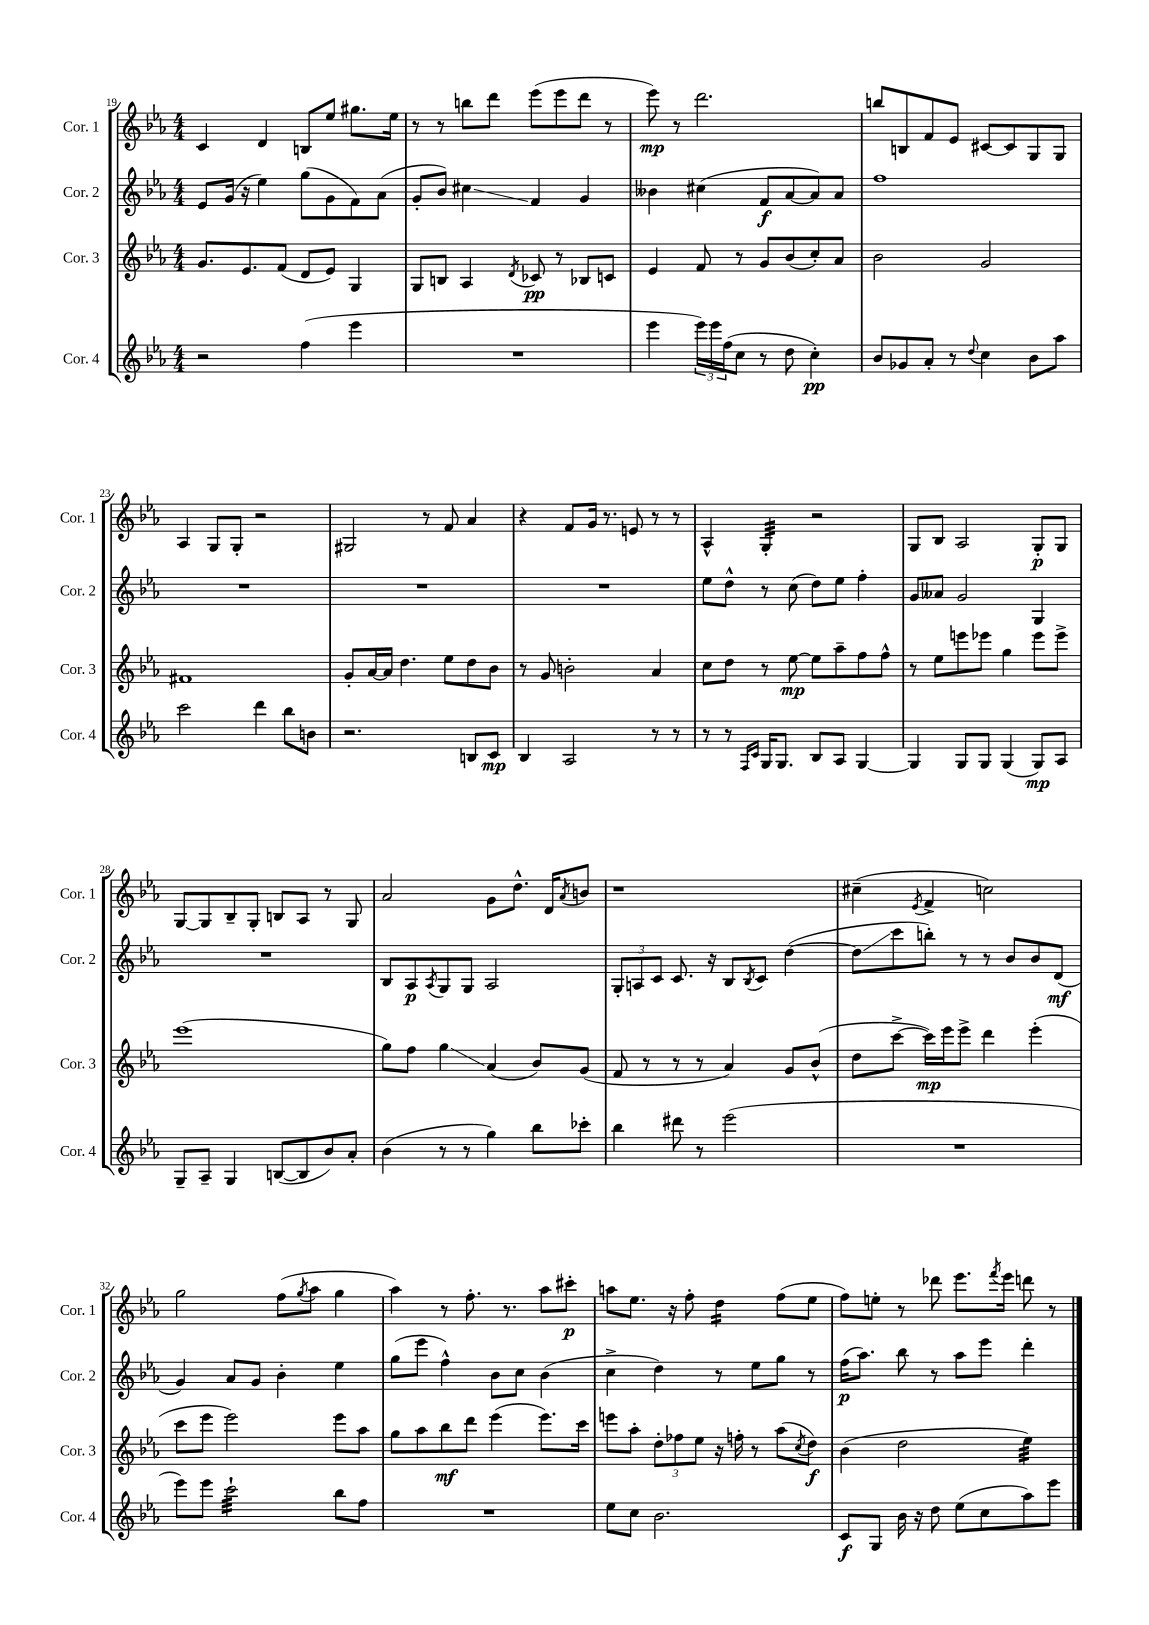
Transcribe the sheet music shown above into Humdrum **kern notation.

**kern	**kern	**kern	**kern
*staff4	*staff3	*staff2	*staff1
*clefG2	*clefG2	*clefG2	*clefG2
*k[b-e-a-]	*k[b-e-a-]	*k[b-e-a-]	*k[b-e-a-]
*M4/4	*M4/4	*M4/4	*M4/4
2r	8.g	8e-	4c
.	.	(16g	.
.	8.e-	16r	.
.	.	4ee-)	4d
.	(8f	.	.
(4ff	8d	(8gg	8B
.	8e-)	8g	8ee-
4eee-	4G	8f)	8.gg#
.	.	(8a-	.
.	.	.	16ee-
=	=	=	=
1r	8G	8g'	8r
.	8B	8b-)	8r
.	4A-	4cc#	8bb
.	.	.	8ddd
.	8qd	.	.
.	8c-	4f	(8eee-
.	8r	.	8eee-
.	8B-	4g	8ddd
.	8c	.	8r
=	=	=	=
4eee-	4e-	4b--	8eee-)
.	.	.	8r
24eee-)	8f	(4cc#	2.ddd
24eee-	.	.	.
(24ff	.	.	.
8cc	8r	.	.
8r	8g	8f	.
8dd	(8b-	[8a-	.
4cc')	8cc')	8a-])	.
.	8a-	8a-	.
=	=	=	=
8b-	2b-	1ff	8bb
8g-	.	.	8B
8a-'	.	.	8f
8r	.	.	8e-
8qqdd	.	.	.
4cc	2g	.	[8c#
.	.	.	8c#]
8b-	.	.	8G
8aa-	.	.	8G
=	=	=	=
2ccc	1f#	1r	4A-
.	.	.	8G
.	.	.	8G'
4ddd	.	.	2r
8bb-	.	.	.
8b	.	.	.
=	=	=	=
2.r	8g'	1r	2G#
.	[16a-	.	.
.	16a-]	.	.
.	4.dd	.	.
.	.	.	8r
.	8ee-	.	8f
8B	8dd	.	4a-
8c	8b-	.	.
=	=	=	=
4B-	8r	1r	4r
.	8g	.	.
2A-	2b'	.	8f
.	.	.	16g
.	.	.	8.r
.	.	.	8e
8r	4a-	.	8r
8r	.	.	8r
=	=	=	=
8r	8cc	8ee-	4A-^^
8r	8dd	8dd^^	.
16qqF	.	.	.
16qqc	.	.	.
16G	8r	8r	4G'
8.G	.	.	.
.	[8ee-	(8cc	.
8B-	8ee-]	8dd)	2r
8A-	8aa-~	8ee-	.
[4G	8ff	4ff'	.
.	8ff^^	.	.
=	=	=	=
4G]	8r	8g	8G
.	8ee-	8a--	8B-
8G	8eee	2g	2A-
8G	8eee-	.	.
(4G	4gg	.	.
8G)	8eee-	4G	8G'
8A-	8eee-^	.	8G
=	=	=	=
8G~	(1eee-	1r	[8G
8A-~	.	.	8G]
4G	.	.	8B-~
.	.	.	8G'
([8B	.	.	8B
8B]	.	.	8A-
8b-)	.	.	8r
8a-'	.	.	8G
=	=	=	=
(4b-	8gg)	8B-	2a-
.	8ff	8A-	.
.	.	8qA-	.
8r	4gg	8G	.
8r	.	8G	.
4gg)	(4a-	2A-	8g
.	.	.	8.dd^^
8bb-	8b-)	.	.
.	.	.	16d
.	.	.	8qa-
8ccc-'	(8g	.	8b
=	=	=	=
4bb-	8f	12G'	1r
.	.	12A	.
.	8r	.	.
.	.	12c	.
8ddd#	8r	8.c	.
8r	8r	.	.
.	.	16r	.
(2eee-	4a-)	8B-	.
.	.	8qB-	.
.	.	8c	.
.	8g	([4dd	.
.	(8b-^^	.	.
=	=	=	=
1r	8dd	8dd]	(4cc#~
.	[8ccc^	8ccc	.
.	.	.	8qe-
.	16ccc])	8bb')	4f^
.	16eee-	.	.
.	8eee-^	8r	.
.	4ddd	8r	2cc)
.	.	8b-	.
.	(4eee-'	8b-	.
.	.	(8d	.
=	=	=	=
8eee-)	8ccc	4g)	2gg
8eee-	8eee-	.	.
2ccc`	2eee-)	8a-	.
.	.	8g	.
.	.	4b-'	(8ff
.	.	.	8qgg
.	.	.	8aa-
8bb-	8eee-	4ee-	4gg
8ff	8aa-	.	.
=	=	=	=
1r	8gg	(8gg	4aa-)
.	8aa-	8eee-	.
.	8bb-	4ff^^)	8r
.	8ddd	.	8.ff'
.	(4eee-	8b-	.
.	.	.	8.r
.	.	8cc	.
.	8.eee-)	(4b-	8aa-
.	.	.	8ccc#'
.	16ccc	.	.
=	=	=	=
8ee-	8eee	4cc^	8aa
8cc	8aa-'	.	8.ee-
2.b-	12dd'	4dd)	.
.	.	.	16r
.	12ff-	.	.
.	.	.	8ff'
.	12ee-	.	.
.	16r	8r	4dd
.	16ff'	.	.
.	8r	8ee-	.
.	(8aa-	8gg	(8ff
.	8qcc	.	.
.	8dd)	8r	8ee-
=	=	=	=
8c	(4b-	(16ff	8ff)
.	.	8.aa-)	.
8G	.	.	8ee'
16b-	2dd	8bb-	8r
16r	.	.	.
8dd	.	8r	8ddd-
(8ee-	.	8aa-	8.eee-
8cc	.	8eee-	.
.	.	.	8qfff
.	.	.	16eee-
8aa-)	4ee-)	4ddd'	8ddd
8eee-	.	.	8r
==	==	==	==
*-	*-	*-	*-
